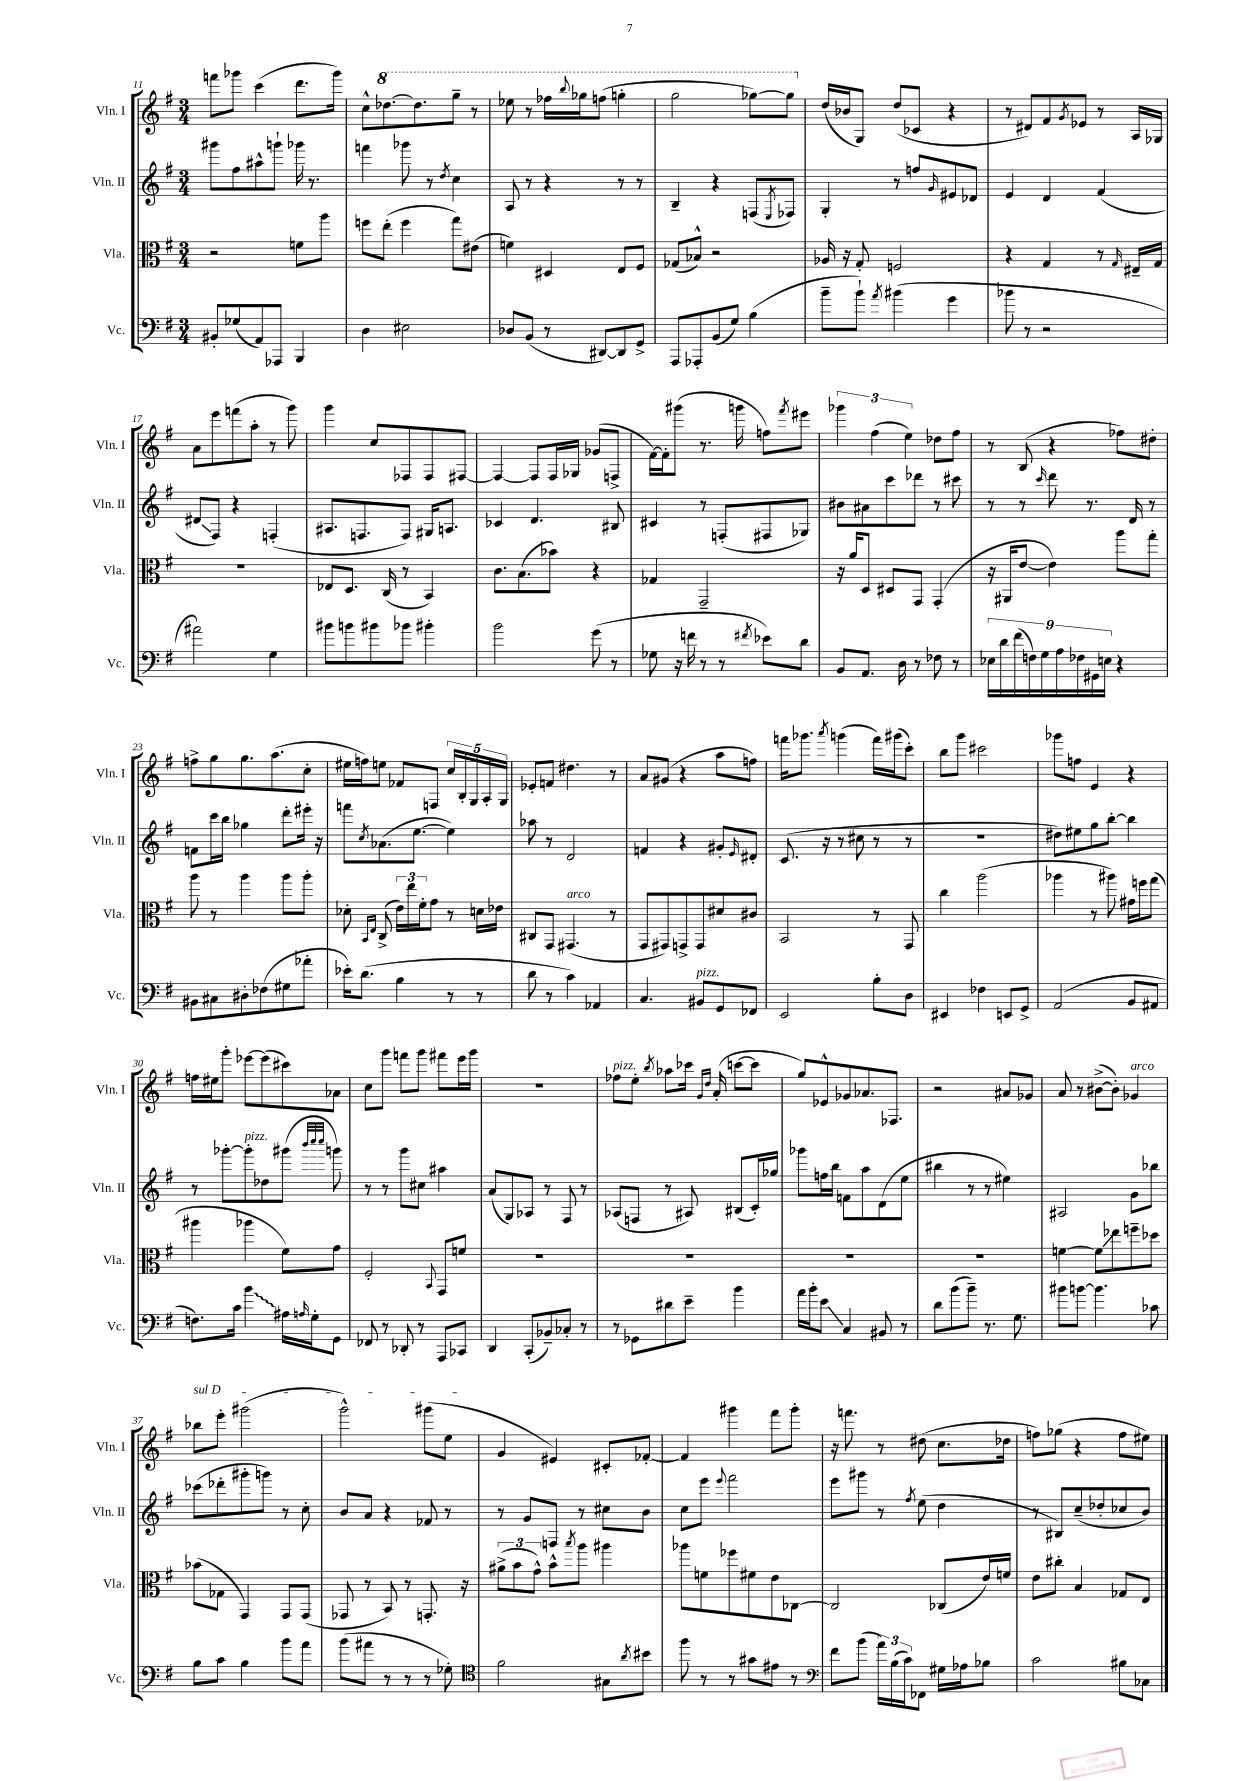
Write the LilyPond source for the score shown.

<<
\new StaffGroup <<
\new Staff = "s0" \with { instrumentName = "Vln. I" shortInstrumentName = "Vln. I" } {
    \clef treble \key g \major \numericTimeSignature \time 3/4
    f'''8 ges'''8 c'''4( d'''8. ges'''16) |
    c''8-^ \ottava #1 des'''8.~ des'''8. g'''8-- r8 |
    ees'''8 r8 fes'''16 \appoggiatura { b'''8 } ges'''16 f'''8( g'''4-. |
    g'''2 ges'''8~) ges'''8 \ottava #0 |
    d''16( bes'16 g8) d''8( ces'8 r4 |
    r8 dis'8) fis'8 \acciaccatura { g'8 } ees'8 r8 a16 ges16 |
    a'8 e'''8 f'''8( a''8-. r8 g'''8) |
    g'''4 c''8 fes8 fes8 fis8~ |
    fis4~ fis8 fis16 ges16 ges'8( f8-> |
    fis'16~) fis'16-. gis'''8( r8. g'''16 f''8) \acciaccatura { fis'''8 } eis'''8 |
    \tuplet 3/2 { ges'''4 fis''4( e''4) } des''8 fis''8 |
    r8 b8( r4 fes''8) dis''8-. |
    f''8-> g''8 g''8. a''8.( c''8-. |
    eis''16 f''16) e''8 fes'8 f8 \tuplet 5/4 { c''16 b16-. g16 a16-. g16 } |
    ees'8-. f'8 dis''4. r8 |
    a'8 gis'8( r4 a''8 f''8) |
    f'''16 ges'''8. \acciaccatura { a'''8 } g'''4( f'''16) gis'''16( c'''8-.) |
    b''8 g'''8 cis'''2 |
    ges'''8 f''8 e'4 r4 |
    f''16 eis''16 g'''8-. ees'''8~ ees'''8( cis'''8) aes'8 |
    c''8 g'''8 f'''8 g'''8 fis'''8 e'''16 g'''16 |
    R2. |
    fes''8^\markup { \italic "pizz." } e''8-. \acciaccatura { b''8 } aes''8 ces'''16 \grace { g'16 d''16 } a'16-.( c'''8~ c'''8 |
    g''8) ees'8-^ ges'8 aes'8. fes8. |
    r2 ais'8 ges'8 |
    a'8 r8 bis'8~->( bis'8-.) ges'4^\markup { \italic "arco" } |
    \once \override TextSpanner.bound-details.left.text = \markup { \italic "sul D" } bes''8\startTextSpan e'''8-. gis'''2( |
    g'''2-^) gis'''8( e''8\stopTextSpan |
    g'4 eis'4) cis'8-. fes'8~-. |
    fes'4 gis'''4 fis'''8 gis'''8-. |
    r16 f'''8. r8 dis''8( c''8. des''16 |
    f''8) ges''8( r4 f''8 eis''8) \bar "|." |
}
\new Staff = "s1" \with { instrumentName = "Vln. II" shortInstrumentName = "Vln. II" } {
    \clef treble \key g \major \numericTimeSignature \time 3/4
    gis'''8 fis''8 ais''8-^ g'''8-! ges'''16 r8. |
    f'''4 ges'''8 r8 \acciaccatura { d''8 } c''4 |
    a8 r8 r4 r8 r8 |
    b4-- r4 f8( \acciaccatura { e8 } fes8) |
    g4-. r8 f''8 \grace { g'16 } eis'8 des'8 |
    e'4 d'4 fis'4( |
    dis'8\glissando fis8) r4 f4-.( |
    ais8. f8. f8) gis16 a8. |
    ces'4 d'4. bis8 |
    cis'4 r8 f8-.( fis8 ges8) |
    bis'8 ais'8 c'''8 des'''8 r8 cis'''8 |
    r8 r8 \grace { c'''16 } d'''8 r8. d'16 r8 |
    f'8 c'''16 b''16 ges''4 d'''8-. eis'''16-. r16 |
    f'''8 \acciaccatura { c''8 } aes'8.( e''8.~ e''4) |
    aes''8 r8 d'2 |
    f'4 r4 gis'8-. \grace { e'16 } dis'8-. |
    c'8.( r16 r8 cis''8 r8 r8 |
    R2. |
    dis''8) eis''8 g''8 b''8~-. b''4 |
    r8 ges'''8~-. ges'''8-.^\markup { \italic "pizz." } des''8 gis'''8( \grace { b'''32 c''''32 c''''32 } g'''8) |
    r8 r8 g'''8 cis''8 ais''4 |
    a'8( g8) aes8 r8 fis8 r8 |
    aes8( f8 r8 ais8) bis8( c'16-.) ges''16 |
    ges'''8 f''16 b''16 f'8 a''8 d'8( e''8 |
    bis''4 r8 r8 eis''4) |
    ais2 g'8 bes''8 |
    ces'''8( des'''8-. gis'''8-. g'''8) r8 c''8-. |
    b'8 a'8 r4 fes'8 r8 |
    r8 g'8 f8 r8 cis''8 b'8 |
    c''8 e'''8 \appoggiatura { e'''8 } fis'''2 |
    e'''8 gis'''8 r8 \acciaccatura { fis''8 } e''8( d''4 |
    r8 bis8) c''8--( des''8-. ces''8 b'8) \bar "|." |
}
\new Staff = "s2" \with { instrumentName = "Vla." shortInstrumentName = "Vla." } {
    \clef alto \key g \major \numericTimeSignature \time 3/4
    r2 f'8 a''8 |
    f''8 e''8-.( f''4 g''8) eis'8( |
    f'4) dis4 e8 fis8 |
    ges8( bes8-^) r2 |
    aes16 r16 g8-. f2 |
    r4 g4 r8 \grace { g16 } eis16-- g16 |
    R2. |
    ees8 d8. c16( r8 b,4) |
    c'8. b8.( bes'8) r4 |
    ges4 g,2-- |
    r16 a'16 d8 dis8 g,8 g,4-.( |
    r16 ais,16 e'8~ e'4) a''8 g''8-. |
    a''8 r8 a''4 a''8 a''8-. |
    des'8-. \grace { b,16 e16 } c8->( \tuplet 3/2 { e'16) e''16 fis'16-. } g'8 r8 d'16 ees'16 |
    cis8 g,8 gis,4.^\markup { \italic "arco" }( r8 |
    g,8 gis,8) g,8-> g,8 dis'8 cis'8 |
    b,2 r8 g,8 |
    c''4 a''2( |
    aes''4 r8 ais''8) gis'16 f''16 g''8( |
    ais''4 aes''4 fis'8) g'8 |
    fis2-. \appoggiatura { b,8 } g,8 f'8 |
    R2. |
    R2. |
    R2. |
    R2. |
    f'4~ f'8\glissando ees''8 f''8-- des''8 |
    bes'8( ges8 g,4) g,8 g,8( |
    ges,8 r8 b,8) r8 g,8.-. r16 |
    \tuplet 3/2 { ais'8->( b'8 g'8-^) } b'8-^ \acciaccatura { b''8 } a''8 ais''4 |
    aes''8 f'8 fes''8 fis'8 e'8 ces8~ |
    ces2 ces8( e'16) f'16 |
    e'8 cis''8-. b4 ges8 e8 \bar "|." |
}
\new Staff = "s3" \with { instrumentName = "Vc." shortInstrumentName = "Vc." } {
    \clef bass \key g \major \numericTimeSignature \time 3/4
    bis,8-. ges8( a,8) aes,,8 b,,4 |
    d4 eis2 |
    des8 b,8( r8 dis,8~) dis,8 g,8-> |
    a,,8 aes,,8-. b,8( g8) b4( |
    b'8-- b'8-!) \acciaccatura { a'8 } bis'4( g'4 |
    bes'8 r8 r2 |
    ais'2) g4 |
    bis'8 b'8 bis'8 bes'8 bis'4-. |
    b'2 g'8( r8 |
    ges8 r16 f'16 r8 r8 \acciaccatura { fis'8 } ees'8) d'8 |
    b,8 a,8. d16 r8 fes8 r8 |
    \tuplet 9/8 { ees16 d'16 fis'16( f16) g16 a16 fes16 gis,16 e16 } r4 |
    bis,8 cis8 dis8-. fes8( gis8 aes'8-. |
    ees'16-.) d'8.( b4 r8 r8 |
    d'8 r8 c'4) aes,4 |
    c4. bis,8^\markup { \italic "pizz." } g,8 fes,8 |
    e,2 b8-. d8 |
    eis,4 fes4 e,8 g,8-> |
    a,2( b,8 ais,8 |
    f8.) c'16 \once \override Glissando.style = #'zigzag b'4\glissando ais16 \grace { a16 } g16-. g,8 |
    fes,8 r8 des,8-. r8 a,,8 ces,8 |
    d,4 c,8-.( bes,8--) ces8-. r8 |
    r8 ges,8 dis'8 e'8-- b'4 |
    a'16 b'16-. e'8\glissando c4 bis,8 r8 |
    d'8 b'8( b'8--) r8. g8. |
    bis'8 b'8~ b'4. ces'8 |
    b8 c'8 b4 b'8 a'8 |
    b'8( ais'8 r8 r8 r8 ges8-.) |
    \clef tenor fis'2 gis8 \acciaccatura { a'8 } bis'8 |
    fis''8 r8 r8 gis'8 eis'8 r8 |
    \clef bass fis'8 b'8( \tuplet 3/2 { a'16) b16( c'16) } fes,8 gis16 aes16 bes8 |
    c'2 bis8 ces8 \bar "|." |
}
>>
>>
\layout { \context { \Score currentBarNumber = #11 } }
